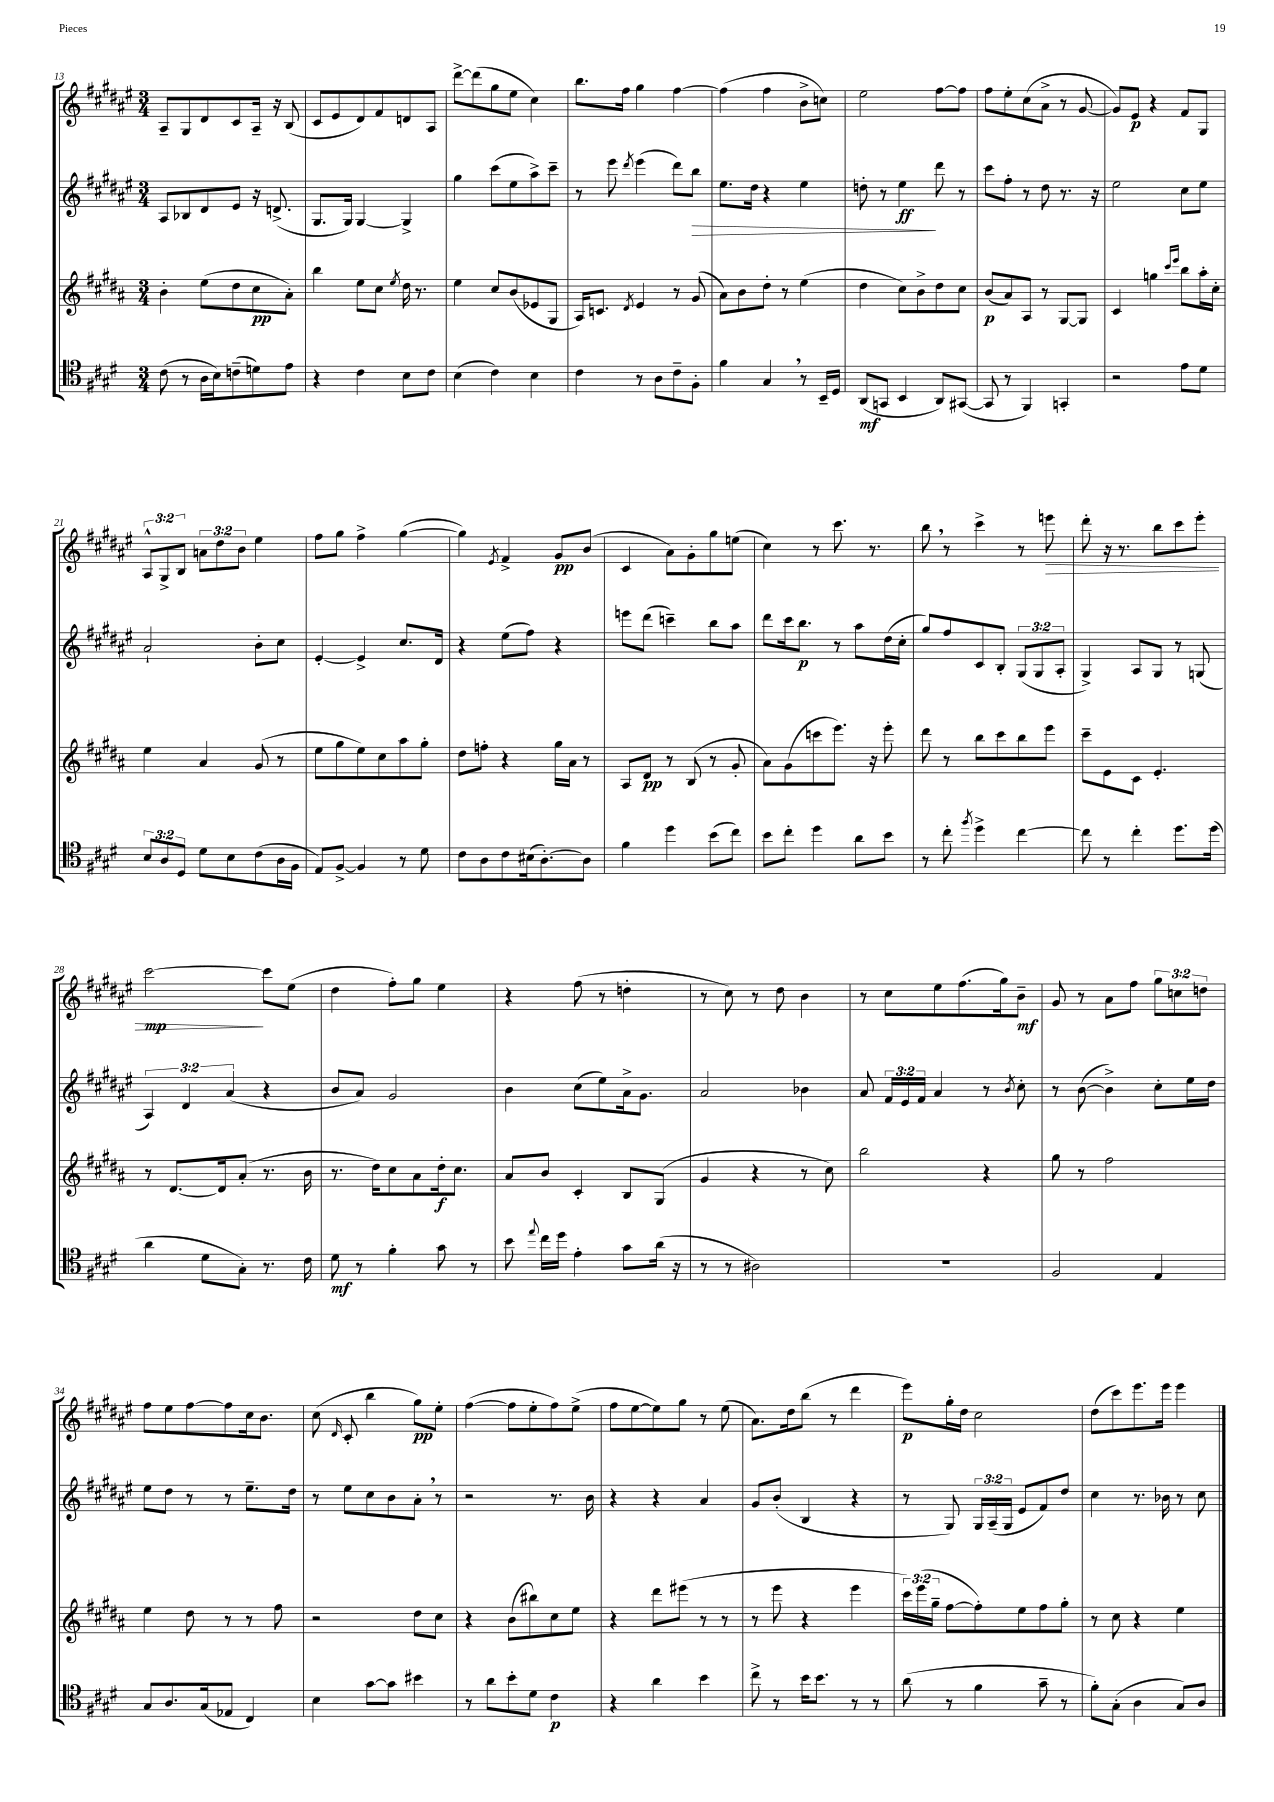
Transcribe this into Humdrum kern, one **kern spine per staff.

**kern	**kern	**kern	**kern
*staff4	*staff3	*staff2	*staff1
*clefC4	*clefG2	*clefG2	*clefG2
*k[f#c#g#d#]	*k[f#c#g#d#a#]	*k[f#c#g#d#a#e#]	*k[f#c#g#d#a#e#]
*M3/4	*M3/4	*M3/4	*M3/4
(8c#	4b'	8A#	8A#~
8r	.	8B-	8G#
16A	(8ee	8d#	8d#
16B)	.	.	.
(8c~	8dd#	8e#	8c#
8d)	8cc#	16r	16A#~
.	.	(8.d^	16r
8e	8a#')	.	(8B
=	=	=	=
4r	4bb	8.G#	8c#
.	.	.	8e#
.	.	16G#)	.
4c#	8ee	[4G#	8d#)
.	8cc#	.	8f#
.	8qee	.	.
8B	16dd#	4G#^]	8d
.	8.r	.	.
8c#	.	.	8A#
=	=	=	=
(4B	4ee	4gg#	[8ddd#^
.	.	.	(8ddd#]
4c#)	8cc#	(8ccc#	8gg#
.	(8b	8ee#	8ee#
4B	8e-	8aa#^)	4cc#)
.	8G#	8ccc#~	.
=	=	=	=
4c#	16A#)	8r	8.bb
.	8.c	.	.
.	.	8eee#	.
.	.	.	16ff#
.	8qd#	8qddd#	.
8r	4e	(4eee#	4gg#
8A	.	.	.
8c#~	8r	8ddd#)	[4ff#
8F#'	(8g#	8bb	.
=	=	=	=
4f#	8a#)	8.ee#	(4ff#]
.	8b	.	.
.	.	16dd#	.
4G#	8dd#'	4r	4ff#
.	8r	.	.
8r	(4ee	4ee#	8b^
16BB~	.	.	8cc)
16D#	.	.	.
=	=	=	=
(8AA	4dd#	8dd'	2ee#
8GG	.	8r	.
4BB	8cc#)	4ee#	.
.	8b^	.	.
8AA)	8dd#	8ddd#	[8ff#
([8GG#	8cc#	8r	8ff#]
=	=	=	=
8GG#]	(8b	8ccc#	8ff#
8r	8a#)	8ff#'	8ee#'
4FF#)	8A#	8r	(8cc#
.	8r	8dd#	8a#^
4GG'	[8G#	8.r	8r
.	8G#]	.	[8g#
.	.	16r	.
=	=	=	=
2r	4c#	2ee#	8g#])
.	.	.	8e#
.	4gg	.	4r
.	16qqccc#	.	.
.	16qqeee	.	.
8e	8bb	8cc#	8f#
8d#	16aa#'	8ee#	8G#
.	16cc#'	.	.
=	=	=	=
12B	4ee	2a#`	12A#^^
12A	.	.	12G#^
12D#	.	.	12B
8d#	4a#	.	12a
.	.	.	12dd#
8B	.	.	.
.	.	.	12b
(8c#	(8g#	8b'	4ee#
16A	8r	8cc#	.
16F#	.	.	.
=	=	=	=
8E)	8ee	[4e#'	8ff#
[8F#^	8gg#	.	8gg#
4F#]	8ee)	4e#^]	4ff#^
.	8cc#	.	.
8r	8aa#	8.cc#	([4gg#
8d#	8gg#'	.	.
.	.	16d#	.
=	=	=	=
8c#	8dd#	4r	4gg#])
8A	8ff'	.	.
.	.	.	8qe#
8c#	4r	(8ee#	4f#^
(16B#	.	8ff#)	.
[8.A')	.	.	.
.	16gg#	4r	8g#
.	16a#	.	.
8A]	8r	.	(8b
=	=	=	=
4f#	8A#	8eee	4c#
.	8d#	(8ddd#	.
4dd#	8r	4ccc~)	8a#)
.	(8B	.	8g#'
(8b	8r	8bb	8gg#
8cc#)	8g#'	8aa#	(8ee
=	=	=	=
8b	8a#)	8ddd#	4cc#)
8cc#'	(8g#	16ccc#	.
.	.	8.bb	.
4dd#	8ccc	.	8r
.	8.eee)	8r	8.ccc#
8a	.	8aa#	.
.	16r	.	8.r
8b	8eee'	(16dd#	.
.	.	16cc#'	.
=	=	=	=
8r	8ddd#	8gg#)	8bb
8cc#'	8r	8ff#	8r
8qff#	.	.	.
4dd#^	8bb	8c#	4ccc#^
.	8ccc#	8B'	.
[4cc#	8bb	(12G#	8r
.	.	12G#	.
.	8eee	.	8eee
.	.	12A#'	.
=	=	=	=
8cc#]	8ccc#~	4G#^)	8ddd#'
8r	8e	.	16r
.	.	.	8.r
4cc#'	8c#	8A#	.
.	4.e'	8G#	8bb
8.dd#	.	8r	8ccc#
.	.	(8G	8eee#'
(16dd#	.	.	.
=	=	=	=
4a	8r	6A#)	[2ccc#
.	[8.d#	.	.
.	.	6d#	.
8d#	.	.	.
.	16d#]	.	.
.	.	(6a#	.
8G#')	(8a#'	.	.
8.r	8.r	4r	8ccc#]
.	.	.	(8ee#
16c#	16b	.	.
=	=	=	=
8d#	8.r	8b	4dd#
8r	.	8a#)	.
.	16dd#)	.	.
4f#'	8cc#	2g#	8ff#')
.	8a#	.	8gg#
8g#	16dd#'	.	4ee#
.	8.cc#	.	.
8r	.	.	.
=	=	=	=
8b	8a#	4b	4r
8qqee	.	.	.
16cc#	8b	.	.
16dd#	.	.	.
4e'	4c#'	(8cc#	(8ff#
.	.	8ee#)	8r
8g#	8B	16a#^	4dd'
.	.	8.g#	.
(16a	(8G#	.	.
16r	.	.	.
=	=	=	=
8r	4g#	2a#	8r
8r	.	.	8cc#)
2A#)	4r	.	8r
.	.	.	8dd#
.	8r	4b-	4b
.	8cc#)	.	.
=	=	=	=
2.r	2bb	8a#	8r
.	.	24f#	8cc#
.	.	24e#	.
.	.	24f#	.
.	.	4a#	8ee#
.	.	.	(8.ff#
.	4r	8r	.
.	.	.	16gg#)
.	.	8qb	.
.	.	8cc#'	8b~
=	=	=	=
2F#	8gg#	8r	8g#
.	8r	([8b	8r
.	2ff#	4b^])	8a#
.	.	.	8ff#
4E	.	8cc#'	12gg#
.	.	.	12cc
.	.	16ee#	.
.	.	.	12dd
.	.	16dd#	.
=	=	=	=
8G#	4ee	8ee#	8ff#
8.A	.	8dd#	8ee#
.	8dd#	8r	[8ff#
(16G#	.	.	.
8E-	8r	8r	8ff#]
4C#)	8r	8.ee#~	16cc#
.	.	.	8.b
.	8ff#	.	.
.	.	16dd#	.
=	=	=	=
4B	2r	8r	(8cc#
.	.	.	16qqd#
.	.	8ee#	8c#'
[8g#	.	8cc#	4bb
8g#]	.	8b	.
4b#	8dd#	8a#'	8gg#)
.	8cc#	8r	8ee#'
=	=	=	=
8r	4r	2r	([4ff#
8a	.	.	.
8b'	(8b	.	8ff#]
8d#	8bb#)	.	8ee#'
4c#	8cc#	8.r	8ff#)
.	8ee	.	(8ee#^
.	.	16b	.
=	=	=	=
4r	4r	4r	8ff#
.	.	.	[8ee#
4a	8ddd#	4r	8ee#])
.	(8eee#	.	8gg#
4b	8r	4a#	8r
.	8r	.	(8ee#
=	=	=	=
8cc#^	8r	8g#	8.a#)
8r	8eee	(8b'	.
.	.	.	16dd#
16b	4r	4B	(8bb
8.b	.	.	.
.	.	.	8r
8r	4eee	4r	4ddd#
8r	.	.	.
=	=	=	=
(8a	24ccc#)	8r	8eee#)
.	(24eee	.	.
.	24gg#~	.	.
8r	[8ff#	8G#)	16gg#'
.	.	.	16dd#
4f#	8ff#'])	24G#	2cc#
.	.	(24A#~	.
.	.	24G#	.
.	8ee	8e#	.
8g#~	8ff#	8f#)	.
8r	8gg#'	8dd#	.
=	=	=	=
8f#')	8r	4cc#	(8dd#
(8G#'	8cc#	.	8ccc#)
4A	4r	8.r	8.eee#
.	.	16b-	16eee#
8G#)	4ee	8r	4eee#
8A	.	8cc#	.
==	==	==	==
*-	*-	*-	*-
